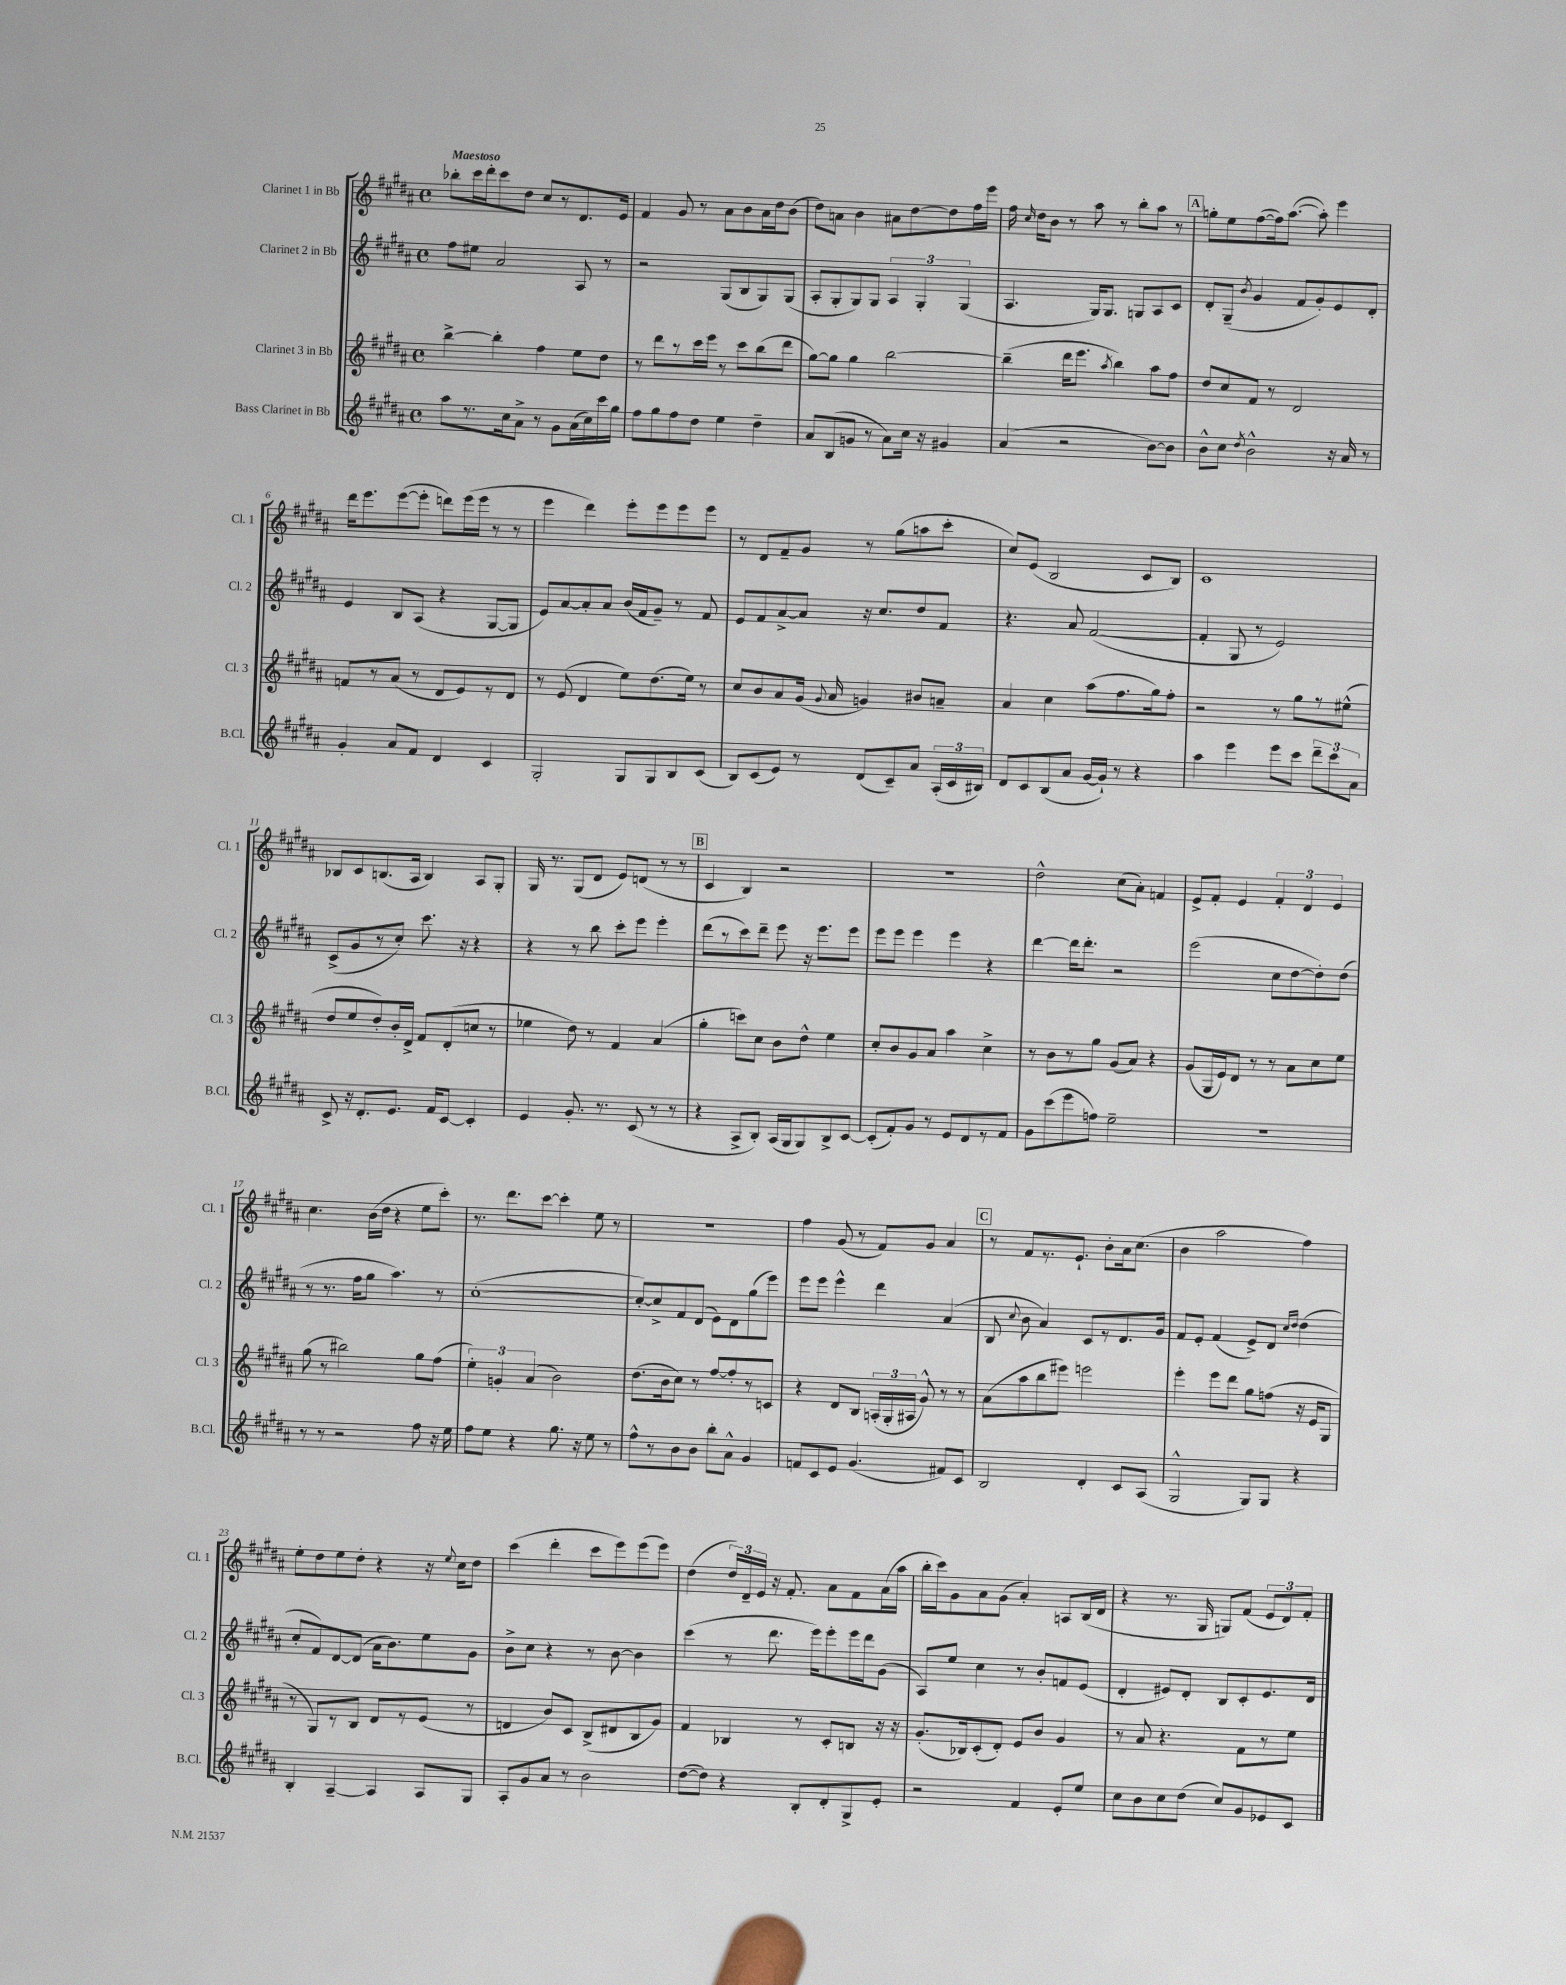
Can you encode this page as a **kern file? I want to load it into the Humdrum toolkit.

**kern	**kern	**kern	**kern
*staff4	*staff3	*staff2	*staff1
*clefG2	*clefG2	*clefG2	*clefG2
*k[f#c#g#d#a#]	*k[f#c#g#d#a#]	*k[f#c#g#d#a#]	*k[f#c#g#d#a#]
*M4/4	*M4/4	*M4/4	*M4/4
*met(c)	*met(c)	*met(c)	*met(c)
8aa#	[4bb^	8ff#	8bb-'
8.r	.	8ee#	16ccc#
.	.	.	16ddd#'
.	4bb']	2a#	8ccc#
16cc#	.	.	.
8a#^	.	.	8dd#
8r	4ff#	.	8cc#
8g#	.	.	8r
(16a#	8ee	8A#	8.d#
16cc#)	.	.	.
16ccc#	8dd#	8r	.
16gg#	.	.	16e
=	=	=	=
8ff#	8r	2r	4f#
8gg#	8ddd#	.	.
8ff#	8r	.	8g#
8dd#	16ccc#	.	8r
.	16eee	.	.
4ee	8r	(8G#	8a#
.	8ccc#	8B	8b
4dd#~	(8bb	8G#)	16a#
.	.	.	16dd#
.	8ddd#	(8G#	(8b
=	=	=	=
8a#	[8gg#)	8A#'	8dd#)
(8B	8gg#]	8G#'	8a
8g	4gg#	8G#)	4b
8r	.	8G#	.
8a#)	[2bb	6A#	8a#
16cc#	.	.	[8dd#
.	.	6G#'	.
16r	.	.	.
4g#	.	.	8dd#]
.	.	(6G#	.
.	.	.	16ff#
.	.	.	16eee
=	=	=	=
(4a#	(4bb~]	4.A#	16ff#
.	.	.	16qqcc#
.	.	.	16dd#
.	.	.	8b
2r	16ddd#	.	8r
.	8.eee	.	.
.	.	16G#)	8aa#
.	.	8.G#	.
.	8qaa#	.	.
.	4bb)	.	8r
.	.	8G	8bb'
[8b)	8aa#	8A#	8aa#
8b]	8ff#	8c#	8r
=	=	=	=
8b^^	8dd#	8d#'	8gg'
8cc#	8cc#	(8G#~	8ee
8qdd#	.	8qb	.
2b^^	8f#	4g#	([8ff#
.	8r	.	16ff#])
.	.	.	([8.aa#
.	2d#	8f#	.
.	.	8g#')	8aa#'])
16r	.	8e	4eee
16a#	.	.	.
8r	.	8d#'	.
=	=	=	=
4g#'	8f	4e	16ddd#
.	.	.	8.eee
.	8r	.	.
8a#	(8a#	8B	([8eee
8f#	8r	(8A#	8eee']
4d#	8d#	4r	8ddd)
.	8e)	.	(16eee
.	.	.	16eee
4c#	8r	[8G#	8r
.	8d#	8G#]	8r
=	=	=	=
2G#'	8r	8e)	4eee
.	(8e	[8a#	.
.	4d#	8a#']	4ddd#)
.	.	8a#	.
8G#	8ee)	(16b	8eee'
.	.	16f#	.
8G#	(8.dd#	8g#~)	8eee
8B	.	8r	8eee
.	16ee)	.	.
(8c#	8r	8f#	8eee
=	=	=	=
8B)	8cc#	8e	8r
(8c#	8b	8f#	8d#
8e)	8a#	[8a#^	8f#~
8r	(16g#	8a#]	8g#
.	8qqg#	.	.
.	16a#	.	.
(8d#	4g)	16r	8r
.	.	8.cc#	.
8c#~)	.	.	(8gg#
8a#	8b#	8dd#	8aa
(24A#'	8a~	8f#	8ccc#'
24c#	.	.	.
24B#)	.	.	.
=	=	=	=
8d#	4a#	4.r	8cc#)
8c#	.	.	(8e
(8B	4cc#	.	2B
8a#	.	8a#	.
[16g#	(8aa#	([2f#	.
16g#`])	.	.	.
8r	8.ff#	.	.
4r	.	.	8c#
.	16gg#)	.	.
.	8ff#'	.	8B)
=	=	=	=
4aa#	2r	4f#']	1c#
4eee	.	8G#	.
.	.	8r	.
8eee	8r	2e)	.
8ccc#	8gg#	.	.
12ddd#~	8r	.	.
12ccc#	.	.	.
.	(8ee#^^	.	.
12a#	.	.	.
=	=	=	=
8c#^	8dd#	(8c#^	8B-
16r	8ee	8g#	8c#
8.d#'	.	.	.
.	8dd#')	8r	(8.B
8.e	16b'	8cc#')	.
.	16d#^	.	16A#
.	8f#	8.ccc#	4B)
16f#	.	.	.
[8c#	(8d#'	.	.
.	.	16r	.
4c#']	8cc	4r	8A#
.	8r	.	8G#'
=	=	=	=
4e	4ee-	4r	16G#
.	.	.	8.r
8.g#'	8dd#)	8r	(8G#
.	8r	8bb	8d#
8.r	.	.	.
.	4f#	8ccc#'	8e)
(8c#	.	8eee	(8d
8r	(4a#	4eee'	8r
8r	.	.	8r
=	=	=	=
4r	4gg#'	(8ddd#	4c#
.	.	8r	.
8A#^	8ccc)	8ccc#)	4B)
8B')	8cc#	8ddd#~	.
(16A#	8b	8eee	2r
16G#	.	.	.
8G#)	8dd#^^	16r	.
.	.	8.eee	.
8B^	4ee	.	.
[8c#	.	8eee	.
=	=	=	=
(8c#']	8cc#'	8eee	1r
8f#')	8b	8eee	.
8g#	8g#	4eee	.
8r	8a#	.	.
8e	4aa#	4eee	.
8d#	.	.	.
8r	4cc#^	4r	.
8f#	.	.	.
=	=	=	=
8g#	8r	[4ddd#	2dd#^^
(8ccc#	8b	.	.
8eee	8r	16ddd#]	.
.	.	8.ddd#'	.
8ff)	8gg#	.	.
2ee~	(8g#	2r	(8cc#
.	8a#)	.	8a#')
.	4r	.	4f
=	=	=	=
1r	(8g#	(2eee	8e^
.	16G#	.	8f#'
.	16e)	.	.
.	8d#	.	4e
.	8r	.	.
.	8r	8cc#	6f#'
.	8a#	[8dd#	.
.	.	.	6d#
.	8cc#	8dd#'])	.
.	.	.	6e
.	8ee	(8dd#	.
=	=	=	=
8r	(8gg#	8r	4.cc#
8r	8r	8.r	.
2r	2bb#)	.	.
.	.	16ff#	.
.	.	8gg#	(16b
.	.	.	16dd#
.	.	4.aa#)	4r
8ff#	8gg#	.	8ee
16r	(8ff#	8r	8ccc#')
16ee	.	.	.
=	=	=	=
8ff#	6ee')	([1cc#'	8.r
8ee	.	.	.
.	6g'	.	.
.	.	.	8.ddd#
4r	.	.	.
.	(6a#	.	.
.	.	.	[8ccc#
8.gg#	2b)	.	4ccc#']
16r	.	.	.
8ee	.	.	8ee
8r	.	.	8r
=	=	=	=
8ff#^^	(8.dd#	8cc#'_)	1r
8r	.	8cc#^]	.
.	16b	.	.
8b	8cc#)	8f#	.
8b	8r	(8d#	.
8bb'	[8ff#	8e)	.
8a#^^	8ff#']	8d#	.
4g#	8r	(8gg#	.
.	8c	8eee)	.
=	=	=	=
8f	4r	8eee	4ff#
8c#	.	8eee	.
8e	8d#	4eee^^	(8g#
(4.g#	8B	.	8r
.	(24A'	4ddd#	8f#)
.	24G#'	.	.
.	24A#	.	.
.	8g#^^)	.	8g#
8f#)	8r	(4a#	4a#
8c#	8r	.	.
=	=	=	=
2B	(8a#	8B	8r
.	.	8qqcc#	.
.	8aa#	8b	8f#
.	8bb	4a#)	8.r
.	8eee#)	.	.
.	.	.	8.e`
4d#'	2eee	8c#	.
.	.	8r	8b'
8c#	.	8.d#	16a#
.	.	.	(8.cc#
(8A#	.	.	.
.	.	16g#	.
=	=	=	=
2G#^^	4eee'	8f#	4b
.	.	8e'	.
.	8eee	(4f#	2aa#
.	8ddd#	.	.
8G#)	8gg#	8e^)	.
8G#	(8ff	8d#	.
.	.	16qqcc#	.
.	.	16qqdd#	.
4r	16r	(4dd#	4ff#)
.	16e	.	.
.	8G#	.	.
=	=	=	=
4B'	8r	8cc#'	8ee'
.	8G#)	8f#)	8dd#
[4A#~	8r	[8d#	8ee
.	8B	(8d#]	8dd#'
4A#]	8d#	16a#	4r
.	.	8.b)	.
.	8r	.	.
8A#	(8e	8ee	16r
.	.	.	8qqee
.	.	.	16cc#
8G#	8r	8g#	8dd#
=	=	=	=
8A#'	4d	8b^	(4ccc#
8g#	.	8cc#	.
8a#	8b)	4r	4ddd#'
8r	8c#	.	.
2b	(8B^	8r	8ccc#
.	8d#	[8b	8eee)
.	8B	4b]	(8eee
.	8g#)	.	8eee)
=	=	=	=
([8dd#	4f#	(4ccc#	(4dd#
8dd#])	.	.	.
4r	4B-	8r	24dd#)
.	.	.	24d#~
.	.	.	24e
.	.	8.ddd#	16r
.	.	.	8.f#'
8B'	8r	.	.
.	.	16eee)	.
8d#'	8c#'	8eee'	8a#
8G#^	8B	16eee	8f#
.	.	16ddd#	.
8e'	16r	(8g#	(16a#
.	16r	.	16aa#
=	=	=	=
2r	(8.g#'	8A#)	16bb'
.	.	.	16ccc#)
.	.	8ee	8g#
.	16B-)	.	.
.	(8c#'	4cc#	8a#
.	8d#')	.	(8g#
4f#	8e	8r	4a#')
.	8b	8b'	.
8e'	4g#	8f	8A
8ee	.	(8e	(16B
.	.	.	16d#
=	=	=	=
8cc#	8r	4d#'	4r
8b	8a#	.	.
8cc#	4.r	8e#)	8.r
(8dd#	.	8d#'	.
.	.	.	16G#
8cc#)	.	8B	8G)
8g#	8f#	8c#'	(8f#
8e-	8r	8.e#	12e
.	.	.	12d#)
8c#	8ee	.	.
.	.	.	12f#'
.	.	16d#	.
==	==	==	==
*-	*-	*-	*-
